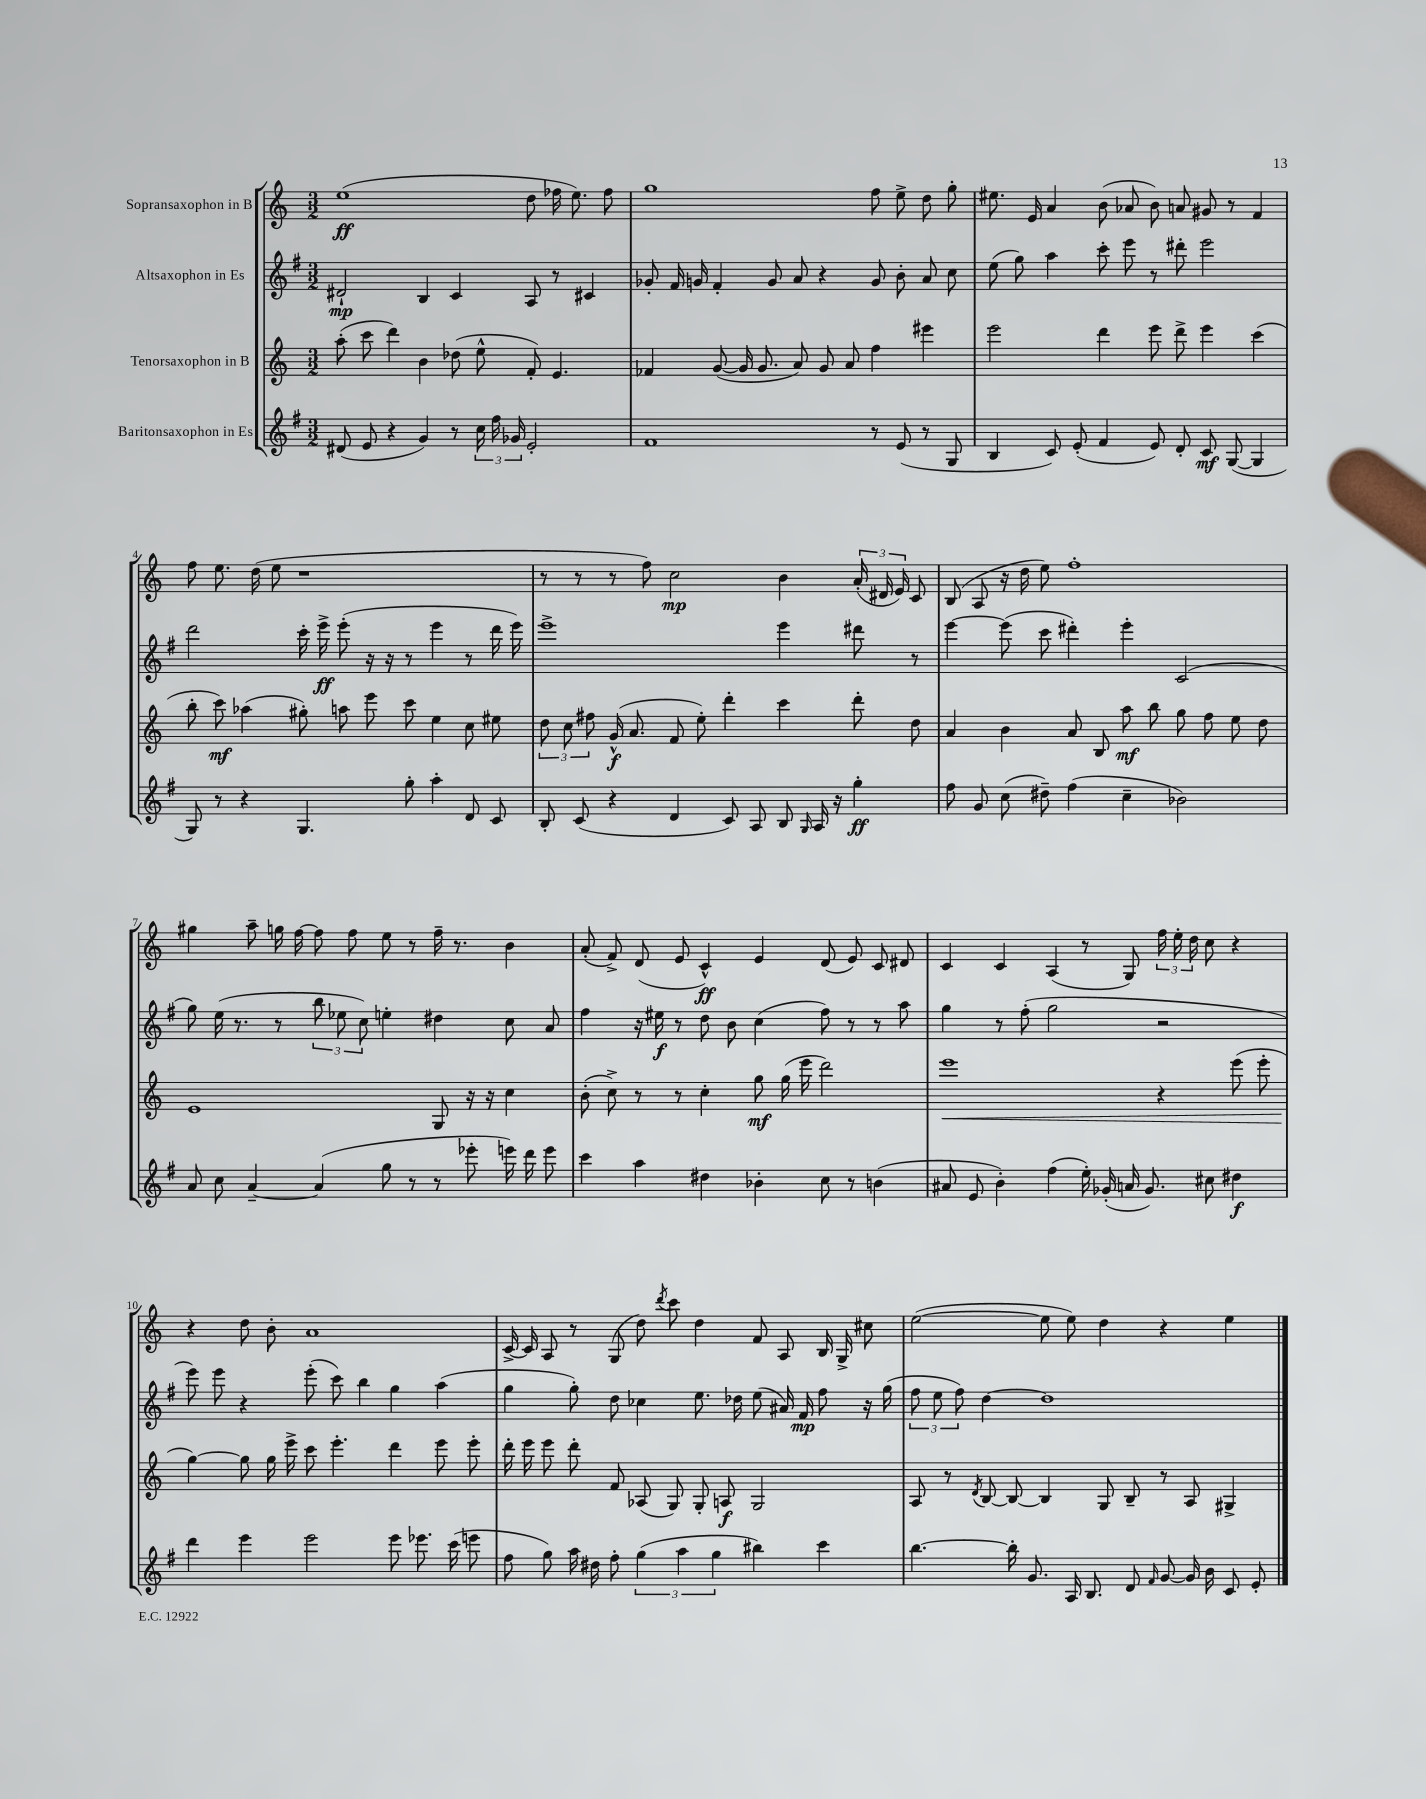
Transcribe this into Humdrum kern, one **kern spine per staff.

**kern	**kern	**kern	**kern
*staff4	*staff3	*staff2	*staff1
*clefG2	*clefG2	*clefG2	*clefG2
*k[f#]	*k[]	*k[f#]	*k[]
*M3/2	*M3/2	*M3/2	*M3/2
(8d#	(8aa'	2d#`	(1ee
8e	8ccc	.	.
4r	4ddd)	.	.
4g)	4b	4B	.
8r	(8dd-	4c	.
24cc	8ee^^	.	.
24ff#	.	.	.
24g-	.	.	.
2e'	8f')	8A	8dd
.	4.e	8r	16ff-
.	.	.	8.ee)
.	.	4c#	.
.	.	.	8ff-
=	=	=	=
1f#	4f-	8g-'	1gg
.	.	16f#	.
.	.	16g	.
.	([8g	4f#'	.
.	16g]	.	.
.	8.g	.	.
.	.	8g	.
.	8a)	8a	.
.	8g	4r	.
.	8a	.	.
8r	4ff	8g	8ff
(8e	.	8b'	8ee^
8r	4eee#	8a	8dd
8G	.	8cc	8gg'
=	=	=	=
4B	2eee	(8ee	8.ee#
.	.	8gg)	.
.	.	.	16e
8c)	.	4aa	4a
(8e'	.	.	.
4f#	4ddd	8ccc'	(8b
.	.	8eee	8a-
8e)	8eee	8r	8b)
8d'	8ddd^	8ddd#'	8a
8c	4eee	2eee	8g#
([8G	.	.	8r
4G]	(4ccc	.	4f
=	=	=	=
8G)	8bb'	2ddd	8ff
8r	8ccc)	.	8.ee
4r	(4aa-	.	.
.	.	.	(16dd
.	.	.	8ee
4.G	8gg#')	16ccc'	1r
.	.	16eee^	.
.	8aa	(8eee'	.
.	8eee	16r	.
.	.	16r	.
8gg'	8ccc	8r	.
4aa'	4ee	4eee	.
8d	8cc	8r	.
8c	8ee#	16ddd	.
.	.	16eee)	.
=	=	=	=
8B'	12dd	1eee^	8r
.	12cc	.	.
(8c	.	.	8r
.	12ff#	.	.
4r	(16g^^	.	8r
.	8.a	.	.
.	.	.	8ff)
4d	8f	.	2cc
.	8ee')	.	.
8c)	4ddd'	.	.
8A	.	.	.
8B	4ccc	4eee	4b
16qqG	.	.	.
16A	.	.	.
16r	.	.	.
4gg'	8ddd'	8ddd#	(24a'
.	.	.	24d#
.	.	.	24e)
.	8dd	8r	8c
=	=	=	=
8ff#	4a	[4eee	(8B
8g	.	.	8A
(8cc	4b	(8eee]	16r
.	.	.	16dd
8dd#~)	.	8ccc	8ee)
(4ff#	8a	4ddd#')	1ff'
.	8B	.	.
4cc~	8aa	4eee'	.
.	8bb	.	.
2b-)	8gg	(2c	.
.	8ff	.	.
.	8ee	.	.
.	8dd	.	.
=	=	=	=
8a	1e	8gg)	4gg#
8cc	.	(16ee	.
.	.	8.r	.
[4a~	.	.	8aa~
.	.	8r	16gg
.	.	.	[16ff
(4a]	.	12bb	8ff]
.	.	12ee-	.
.	.	.	8ff
.	.	12cc)	.
8gg	.	4ee'	8ee
8r	.	.	8r
8r	8G	4dd#	16ff~
.	.	.	8.r
8eee-'	16r	.	.
.	16r	.	.
16eee)	4cc	8cc	4b
16ddd	.	.	.
8eee	.	8a	.
=	=	=	=
4ccc	(8b'	4ff#	(8a'
.	8cc^)	.	8f^)
4aa	8r	16r	(8d
.	.	16ee#	.
.	8r	8r	8e
4dd#	4cc'	8dd	4c^^)
.	.	8b	.
4b-'	8gg	(4cc	4e
.	(16gg	.	.
.	16eee	.	.
8cc	2ddd)	8ff#)	(8d
8r	.	8r	8e)
(4b	.	8r	8c
.	.	8aa	8d#
=	=	=	=
8a#	1eee	4gg	4c
8e	.	.	.
4b')	.	8r	4c
.	.	(8ff#'	.
(4ff#	.	2gg	(4A
16ee')	.	.	8r
(16g-'	.	.	.
16a	.	.	8G)
8.g-)	.	.	.
.	4r	2r	24ff
.	.	.	24ee'
.	.	.	24dd
8cc#	.	.	8cc
4dd#	(8eee	.	4r
.	8eee'	.	.
=	=	=	=
4ddd	[4gg)	8eee)	4r
.	.	8eee	.
4eee	8gg]	4r	8dd
.	16gg	.	8b'
.	16eee^	.	.
2eee	8ccc	(8eee'	1a
.	4.eee'	8ccc)	.
.	.	4bb	.
8eee	4ddd	4gg	.
8.eee-	.	.	.
.	8eee	(4aa	.
(16ccc	.	.	.
8eee	8eee'	.	.
=	=	=	=
8ff#	16ddd'	4gg	[16c^
.	16eee	.	16c]
8gg)	8eee	.	8A
16aa	8ddd'	8gg')	8r
16dd#	.	.	.
8ff#'	8f	8dd	(8G
(6gg	(8A-	4cc-	8dd)
.	.	.	8qddd
.	8G)	.	8ccc
6aa	.	.	.
.	8G'	8.ee	4dd
6gg	.	.	.
.	8A	.	.
.	.	16dd-	.
4bb#)	2G	(8ee	8f
.	.	16a#)	8A
.	.	16f#	.
4ccc	.	8ff#	16B
.	.	.	16G^
.	.	16r	8cc#
.	.	(16gg	.
=	=	=	=
[4.bb	8A	12ff#	([2ee
.	.	12ee	.
.	8r	.	.
.	.	12ff#)	.
.	8qd	.	.
.	[8B	[4dd	.
16bb']	8B_	.	.
8.g	.	.	.
.	4B]	1dd]	8ee]
16A	.	.	8ee)
8.B	.	.	.
.	8G	.	4dd
8d	8B~	.	.
16qqf#	.	.	.
[8g	8r	.	4r
16g]	8A	.	.
16b	.	.	.
8c	4G#^	.	4ee
8e'	.	.	.
==	==	==	==
*-	*-	*-	*-
